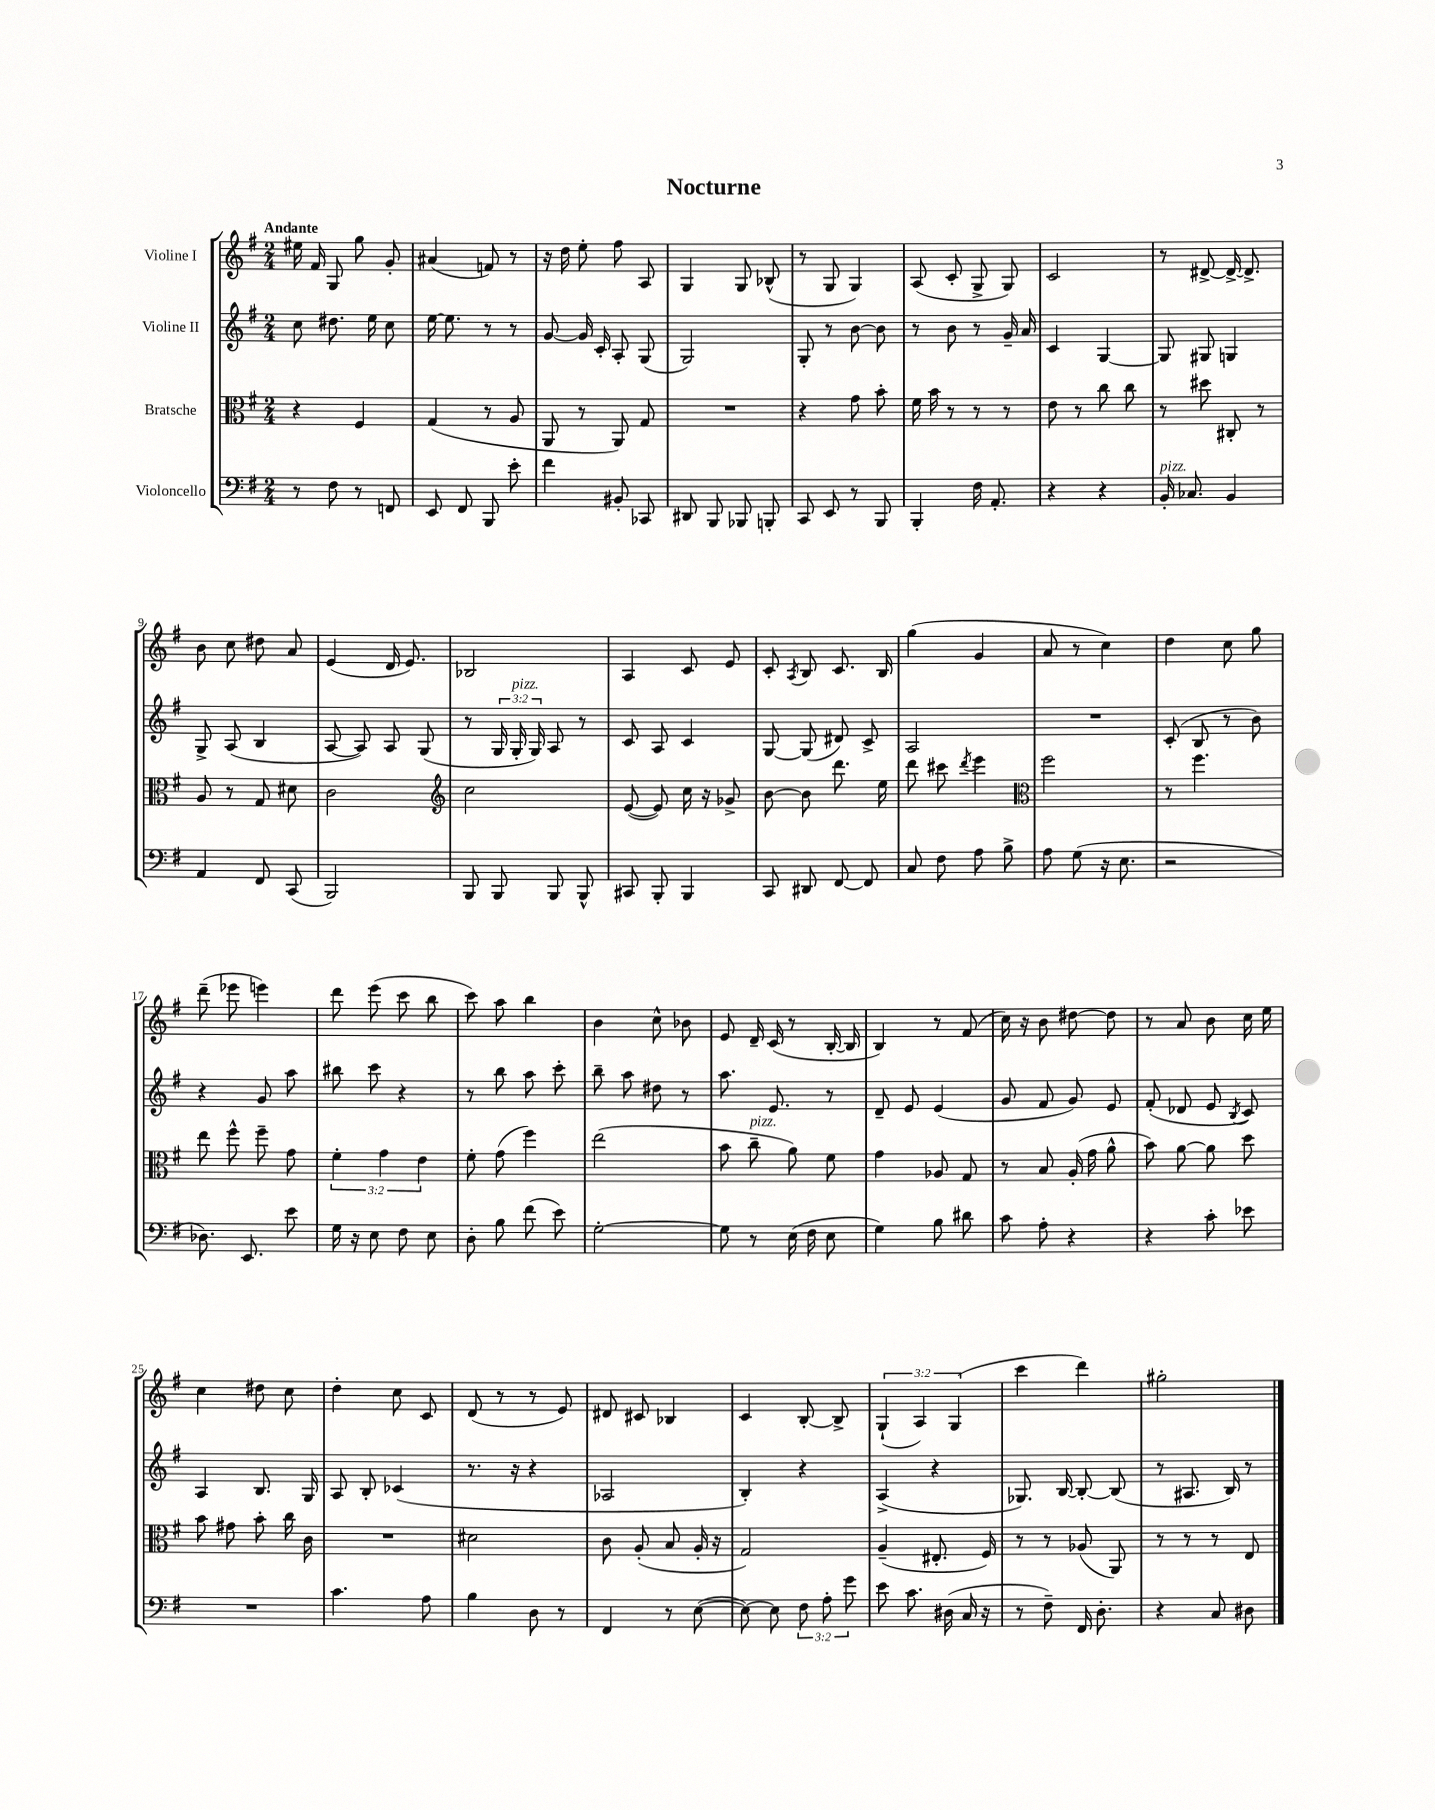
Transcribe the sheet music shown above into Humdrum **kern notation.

**kern	**kern	**kern	**kern
*part4	*part3	*part2	*part1
*staff4	*staff3	*staff2	*staff1
*I"Violoncello	*I"Bratsche	*I"Violine II	*I"Violine I
*clefF4	*clefC3	*clefG2	*clefG2
*k[f#]	*k[f#]	*k[f#]	*k[f#]
*M2/4	*M2/4	*M2/4	*M2/4
=1	=1	=1	=1
!	!	!	!LO:TX:a:B:t=Andante
8r	4r	8cc\	16ee#X\
.	.	.	16f#/
8F#\	.	8.dd#X\	8G/
8r	4F#/	.	8gg\
.	.	16ee\	.
8FFn/	.	8cc\	8g'/
=2	=2	=2	=2
8EE/	(4G/	[16ee\	(4a#X/
.	.	8.ee\]	.
8FF#/	.	.	.
8BBB/	8r	8r	8fn/)
8e'\	8A/	8r	8r
=3	=3	=3	=3
4f#\	8AA/	[8g/	16r
.	.	.	16dd\
.	8r	16g/]	8ee'\
.	.	16c'/	.
8BB#X'/	8AA/)	8A'/	8ff#\
8CC-X/	8G/	(8G/	8A/
=4	=4	=4	=4
8DD#X/	2r	2G/)	4G/
8BBB/	.	.	.
8BBB-X/	.	.	8G/
8BBBn'/	.	.	(8B-X^^/
=5	=5	=5	=5
8CC/	4r	8G'/	8r
8EE/	.	8r	8G/
8r	8g\	[8b\	4G/)
8BBB/	8b'\	8b\]	.
=6	=6	=6	=6
4BBB'/	16f#\	8r	(8A/
.	16b\	.	.
.	8r	8b\	8c'/
16F#\	8r	8r	8G^/
8.AA'/	.	.	.
.	8r	16g~/	8G/)
.	.	16a/	.
=7	=7	=7	=7
4r	8e\	4c/	2c/
.	8r	.	.
4r	8cc\	[4G/	.
.	8cc\	.	.
=8	=8	=8	=8
!LO:TX:a:i:t=pizz.	!	!	!
16BB'/	8r	8G/]	8r
8.C-X/	.	.	.
.	8dd#X\	8G#X/	[8d#X^/
4BB/	8C#X'/	4Gn/	16d#^/_
.	.	.	8.d#^/]
.	8r	.	.
!!LO:LB:g=z
=9	=9	=9	=9
4AA/	8A/	8G^/	8b\
.	8r	(8A/	8cc\
8FF#/	8G/	4B/	8dd#X\
(8CC/	8d#X\	.	8a/
=10	=10	=10	=10
2BBB/)	2c\	[8A/	(4e/
.	.	8A/])	.
.	.	8A/	16d/
.	.	.	8.e/)
.	.	(8G/	.
=11	=11	=11	=11
*	*clefG2	*	*
8BBB/	2cc\	8r	2B-X/
8BBB/	.	24G/	.
!	!	!LO:TX:a:i:t=pizz.	!
.	.	24G'/	.
.	.	24G/)	.
8BBB/	.	8A/	.
8BBB^^/	.	8r	.
=12	=12	=12	=12
8CC#X/	([8e/	8c/	4A/
8BBB'/	8e/])	8A/	.
4BBB/	16cc\	4c/	8c/
.	16r	.	.
.	8g-X^/	.	8e/
=13	=13	=13	=13
8CC/	[8b\	[8G/	8c'/
.	.	.	8qA/
8DD#X/	8b\]	(8G/]	8B/
[8FF#/	8.ddd\	8d#X/)	8.c/
8FF#/]	.	8c^/	.
.	16ee\	.	16B/
=14	=14	=14	=14
8C/	8ddd\	2A/	(4gg\
8F#\	8ccc#X\	.	.
.	8qddd/	.	.
8A\	4eee\	.	4g/
8B^\	.	.	.
=15	=15	=15	=15
*	*clefC3	*	*
8A\	2ff#\	2r	8a/
(8G\	.	.	8r
16r	.	.	4cc\)
8.E\	.	.	.
=16	=16	=16	=16
2r	8r	(8c'/	4dd\
.	4.ff#\	8B/	.
.	.	8r	8cc\
.	.	8b\)	8gg\
!!LO:LB:g=z
=17	=17	=17	=17
8.D-X\)	8ee\	4r	(8ddd~\
.	8ff#^^\	.	8eee-X\
8.EE/	.	.	.
.	8ff#~\	8g/	4eeen\)
8e\	8g\	8aa\	.
=18	=18	=18	=18
16G\	6f#'\	8bb#X\	8ddd\
16r	.	.	.
8E\	.	8ccc\	(8eee\
.	6g\	.	.
8F#\	.	4r	8ccc\
.	6e\	.	.
8E\	.	.	8bb\
=19	=19	=19	=19
8D'\	8f#'\	8r	8ccc\)
8B\	(8g\	8bb\	8aa\
(8f#\	4ff#\)	8aa\	4bb\
8e\)	.	8ccc'\	.
=20	=20	=20	=20
[2G'\	(2ee\	8bb~\	4b\
.	.	8aa\	.
.	.	8dd#X\	8cc^^\
.	.	8r	8b-X\
=21	=21	=21	=21
8G\]	8b\	8.aa\	8e/
!	!LO:TX:a:i:t=pizz.	!	!
8r	8cc~\	.	16d~/
.	.	8.e/	(16c/
(16E\	8a\)	.	8r
16F#\	.	.	.
8E\	8f#\	8r	[16B'/
.	.	.	16B/]
=22	=22	=22	=22
4G\)	4g\	8d~/	4B/)
.	.	8e/	.
8B\	8A-X/	(4e/	8r
8d#X\	8G/	.	(8f#/
=23	=23	=23	=23
8c\	8r	8g/	16cc\)
.	.	.	16r
8A'\	8B/	8f#/	8b\
4r	(16A'/	8g/)	[8dd#X\
.	16g\	.	.
.	8a^^\	8e/	8dd#\]
=24	=24	=24	=24
4r	8b\)	(8f#'/	8r
.	[8a\	8d-X/	8a/
8c'\	8a\]	8e/	8b\
.	.	8qB/	.
8e-X\	8dd\	8c/)	16cc\
.	.	.	16ee\
!!LO:LB:g=z
=25	=25	=25	=25
2r	8b\	4A/	4cc\
.	8g#X\	.	.
.	8b'\	8.B/	8dd#X\
.	16cc\	.	8cc\
.	16c\	16G/	.
=26	=26	=26	=26
4.c\	2r	8A/	4dd'\
.	.	8B'/	.
.	.	(4c-X/	8cc\
8A\	.	.	8c/
=27	=27	=27	=27
4B\	2d#X\	8.r	(8d/
.	.	.	8r
.	.	16r	.
8D\	.	4r	8r
8r	.	.	8e/)
=28	=28	=28	=28
4FF#/	8c\	2A-X/	8d#X/
.	(8A'/	.	8c#X/
8r	8B/	.	4B-X/
([8E\	16A'/	.	.
.	16r	.	.
=29	=29	=29	=29
8E\_)	2G/)	4B'/)	4c/
8E\]	.	.	.
12F#\	.	4r	[8B'/
12A'\	.	.	.
.	.	.	8B^/]
12g\	.	.	.
=30	=30	=30	=30
8e\	(4A~/	(4A^/	(6G`/
8.c\	.	.	.
.	.	.	6A/)
.	8.E#X'/	4r	.
(16D#X\	.	.	.
.	.	.	(6G/
16C/	.	.	.
16r	16F#/)	.	.
=31	=31	=31	=31
8r	8r	8.G-X/)	4ccc\
8F#~\)	8r	.	.
.	.	[16B/	.
16FF#/	(8A-X/	8B'/_	4ddd\)
8.D'\	.	.	.
.	8AA/)	(8B/]	.
=32	=32	=32	=32
4r	8r	8r	2gg#X'\
.	8r	8.A#X/	.
8C/	8r	.	.
.	.	16B/)	.
8D#X\	8E/	8r	.
==	==	==	==
*-	*-	*-	*-
